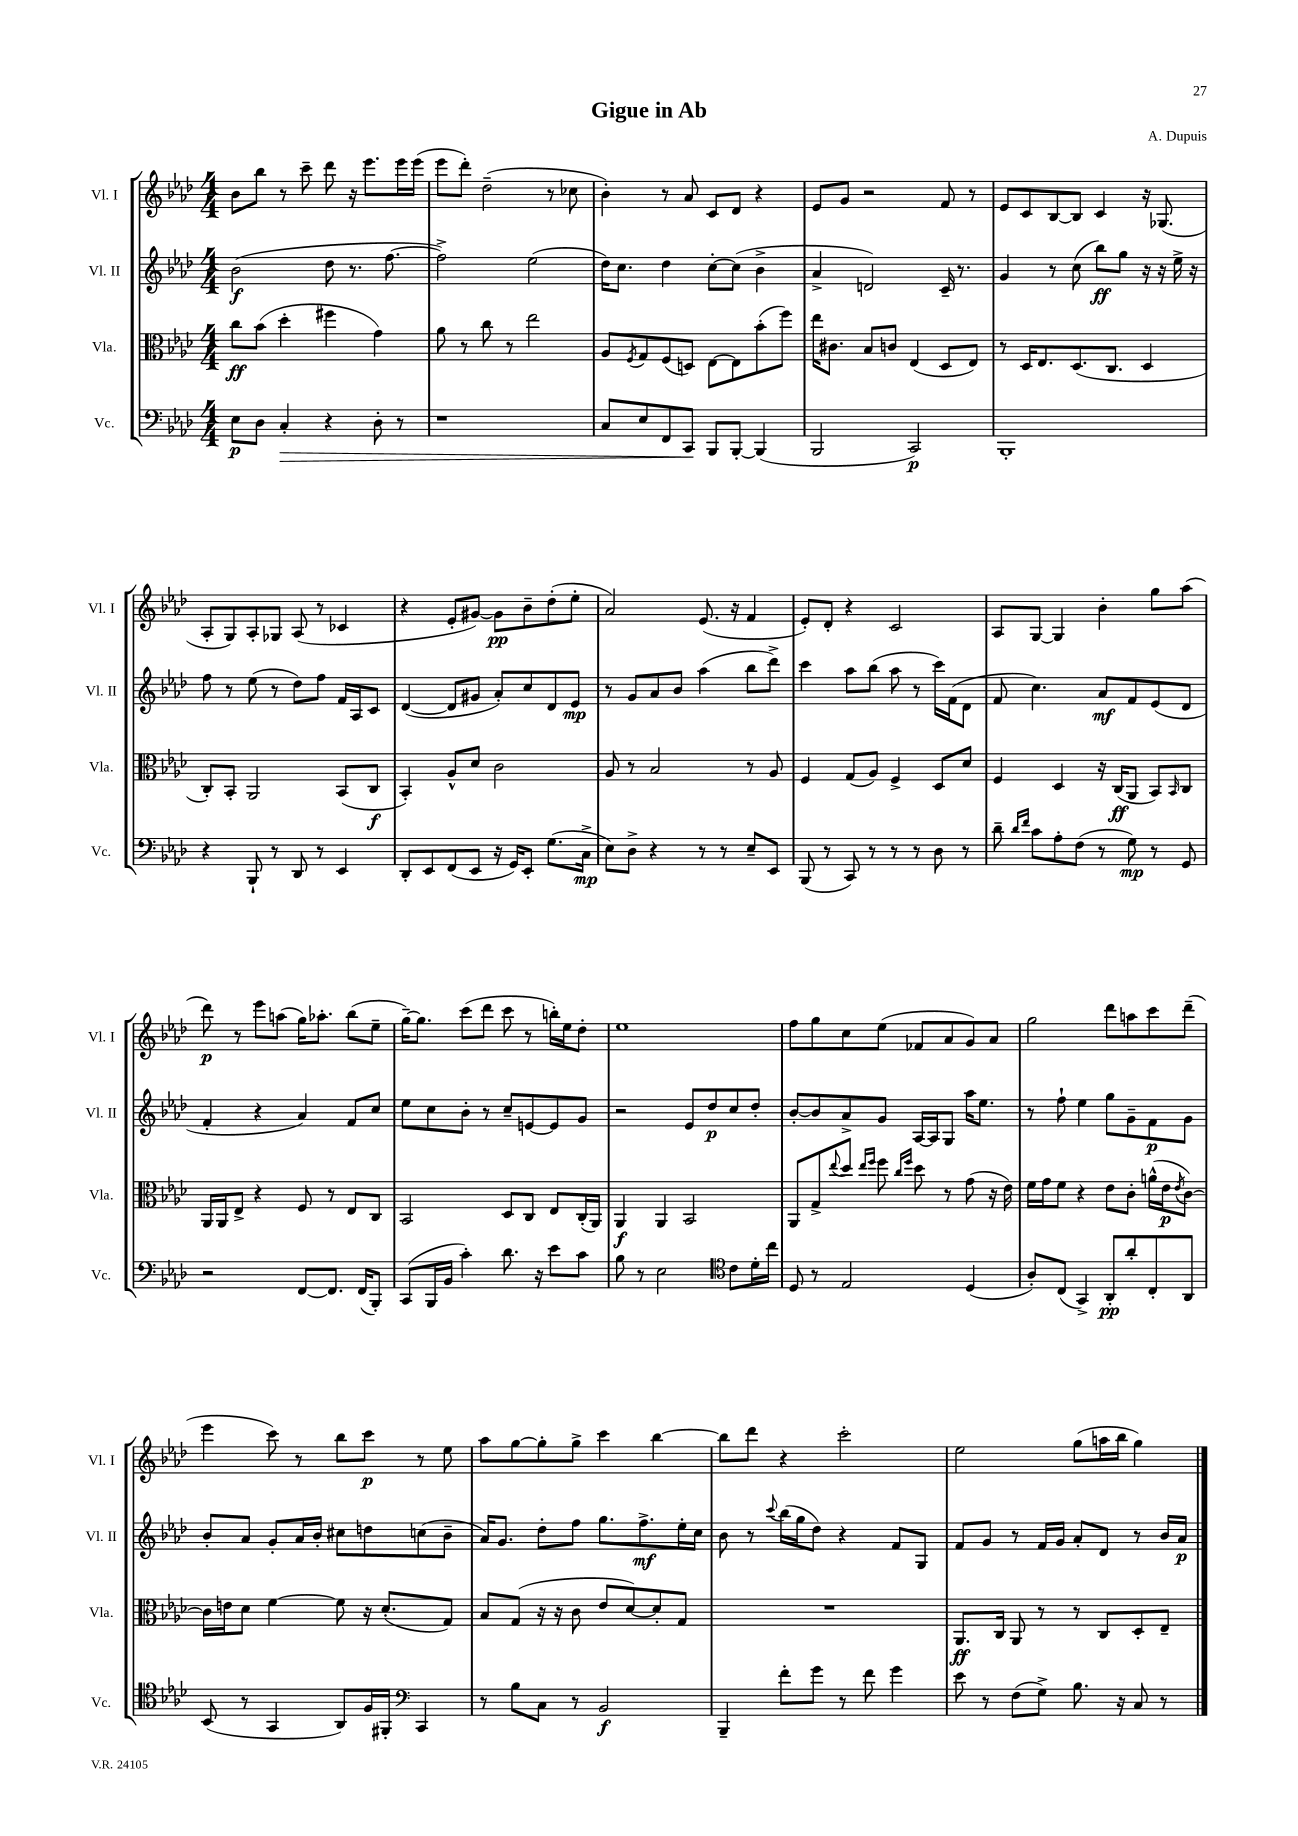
\header { title = "Gigue in Ab" composer = "A. Dupuis" }
<<
\new StaffGroup <<
\new Staff = "s0" \with { instrumentName = "Vl. I" shortInstrumentName = "Vl. I" } {
    \clef treble \key aes \major \numericTimeSignature \time 4/4
    bes'8 bes''8 r8 c'''8-- des'''8 r16 ees'''8. ees'''16 ees'''16( |
    ees'''8 des'''8-.) des''2--( r8 ces''8 |
    bes'4-.) r8 aes'8 c'8 des'8 r4 |
    ees'8 g'8 r2 f'8 r8 |
    ees'8 c'8 bes8~ bes8 c'4 r16 ges8.( |
    aes8-. g8) aes8-. ges8 aes8( r8 ces'4 |
    r4 ees'8-. gis'8~) gis'8\pp bes'8-- des''8-.( ees''8-. |
    aes'2) ees'8.( r16 f'4 |
    ees'8-.) des'8-. r4 c'2 |
    aes8 g8~ g4 bes'4-. g''8 aes''8( |
    des'''8\p) r8 ees'''8 a''8( g''16) aes''8.-. bes''8( ees''8-- |
    g''16~--) g''8. c'''8( des'''8 c'''8 r8 b''16-.) ees''16 des''8-. |
    ees''1 |
    f''8 g''8 c''8 ees''8( fes'8 aes'8 g'8) aes'8 |
    g''2 des'''8 a''8 c'''8 des'''8--( |
    ees'''4 c'''8) r8 bes''8 c'''8\p r8 ees''8 |
    aes''8 g''8~ g''8-. g''8-> c'''4 bes''4~ |
    bes''8 des'''8 r4 c'''2-. |
    ees''2 g''8( a''16 bes''16 g''4) \bar "|." |
}
\new Staff = "s1" \with { instrumentName = "Vl. II" shortInstrumentName = "Vl. II" } {
    \clef treble \key aes \major \numericTimeSignature \time 4/4
    bes'2\f( des''8 r8. f''8.~ |
    f''2->) ees''2( |
    des''16) c''8. des''4 c''8~-. c''8( bes'4-> |
    aes'4-> d'2) c'16-- r8. |
    g'4 r8 c''8( bes''8\ff) g''8 r16 r16 ees''16-> r16 |
    f''8 r8 ees''8( r8 des''8) f''8 f'16 aes16 c'8 |
    des'4~( des'8 gis'8 aes'8-.) c''8 des'8 ees'8\mp |
    r8 g'8 aes'8 bes'8 aes''4( bes''8 des'''8->) |
    c'''4 aes''8 bes''8( aes''8 r8 c'''16) f'16( des'8 |
    f'8 c''4.) aes'8\mf f'8 ees'8( des'8 |
    f'4-. r4 aes'4) f'8 c''8 |
    ees''8 c''8 bes'8-. r8 c''8-- e'8~ e'8 g'8 |
    r2 ees'8 des''8\p c''8 des''8-. |
    bes'8~-. bes'8 aes'8-> g'8 aes16~ aes16 g8 aes''16 ees''8. |
    r8 f''8-! ees''4 g''8 g'8-- f'8\p g'8 |
    bes'8-. aes'8 g'8-. aes'16 bes'16-. cis''8 d''8 c''8( bes'8-- |
    aes'16) g'8. des''8-. f''8 g''8. f''8.->\mf ees''16-. c''16 |
    bes'8 r8 \appoggiatura { c'''8 } bes''16( g''16 des''8) r4 f'8 g8 |
    f'8 g'8 r8 f'16 g'16 aes'8-. des'8 r8 bes'16 aes'16\p \bar "|." |
}
\new Staff = "s2" \with { instrumentName = "Vla." shortInstrumentName = "Vla." } {
    \clef alto \key aes \major \numericTimeSignature \time 4/4
    c''8\ff bes'8( des''4-. fis''4 g'4) |
    aes'8 r8 c''8 r8 ees''2 |
    aes8 \acciaccatura { f8 } g8 f8( d8) ees8~ ees8 bes'8-.( f''8) |
    ees''16 cis'8. bes8 c'8 ees4( des8 ees8) |
    r8 des16 ees8. des8.( c8. des4 |
    c8-.) bes,8-. aes,2 bes,8( c8\f |
    bes,4-.) aes8-^ des'8 c'2 |
    aes8 r8 bes2 r8 aes8 |
    f4 g8( aes8) f4-> des8 des'8 |
    f4 des4 r16 c16\ff( aes,8 bes,8) \grace { bes,16 } c8 |
    aes,16 aes,16 ees8-> r4 f8 r8 ees8 c8 |
    bes,2 des8 c8 ees8 c16-.( aes,16) |
    aes,4\f aes,4 bes,2 |
    aes,8 g8-> \appoggiatura { ees''8 } des''8 \grace { ees''16 f''16 } f''8 \grace { c''16 f''16 } des''8 r8 g'8( r16 ees'16) |
    f'16 g'16 f'8 r4 ees'8 c'8-. a'16-^( ees'16\p \acciaccatura { ees'8 } c'8~) |
    c'16 e'16 des'8 f'4~ f'8 r16 des'8.-.( g8) |
    bes8 g8( r16 r16 c'8 ees'8 des'8~) des'8-. g8 |
    R1 |
    aes,8.\ff c16 aes,8 r8 r8 c8 des8-. ees8-- \bar "|." |
}
\new Staff = "s3" \with { instrumentName = "Vc." shortInstrumentName = "Vc." } {
    \clef bass \key aes \major \numericTimeSignature \time 4/4
    ees8\p des8 c4-.\> r4 des8-. r8 |
    r1 |
    c8 ees8 f,8 c,8\! bes,,8 bes,,8~-. bes,,4( |
    bes,,2 c,2\p) |
    bes,,1-. |
    r4 bes,,8-! r8 des,8 r8 ees,4 |
    des,8-. ees,8 f,8( ees,8 r16 g,16) ees,8-. g8.( c16->\mp |
    ees8) des8-> r4 r8 r8 ees8-- ees,8 |
    bes,,8( r8 c,8) r8 r8 r8 des8 r8 |
    des'8-- \grace { des'16 f'16 } c'8 aes8-. f8( r8 g8\mp) r8 g,8 |
    r2 f,8~ f,8. f,16( bes,,8-.) |
    c,8( bes,,16 bes,16 c'4-.) des'8. r16 ees'8 c'8 |
    bes8 r8 ees2 \clef tenor c'8 des'16-. c''16 |
    des8 r8 ees2 des4( |
    aes8-.) c8( g,4->) aes,8-.\pp aes'8-. c8-. aes,8 |
    bes,8( r8 g,4 aes,8) f16 fis,16-. \clef bass c,4 |
    r8 bes8 c8 r8 bes,2\f |
    bes,,4-- f'8-. g'8 r8 f'8 g'4 |
    ees'8 r8 f8( g8->) bes8. r16 c8 r8 \bar "|." |
}
>>
>>
\layout { \context { \Score \remove "Bar_number_engraver" } }
